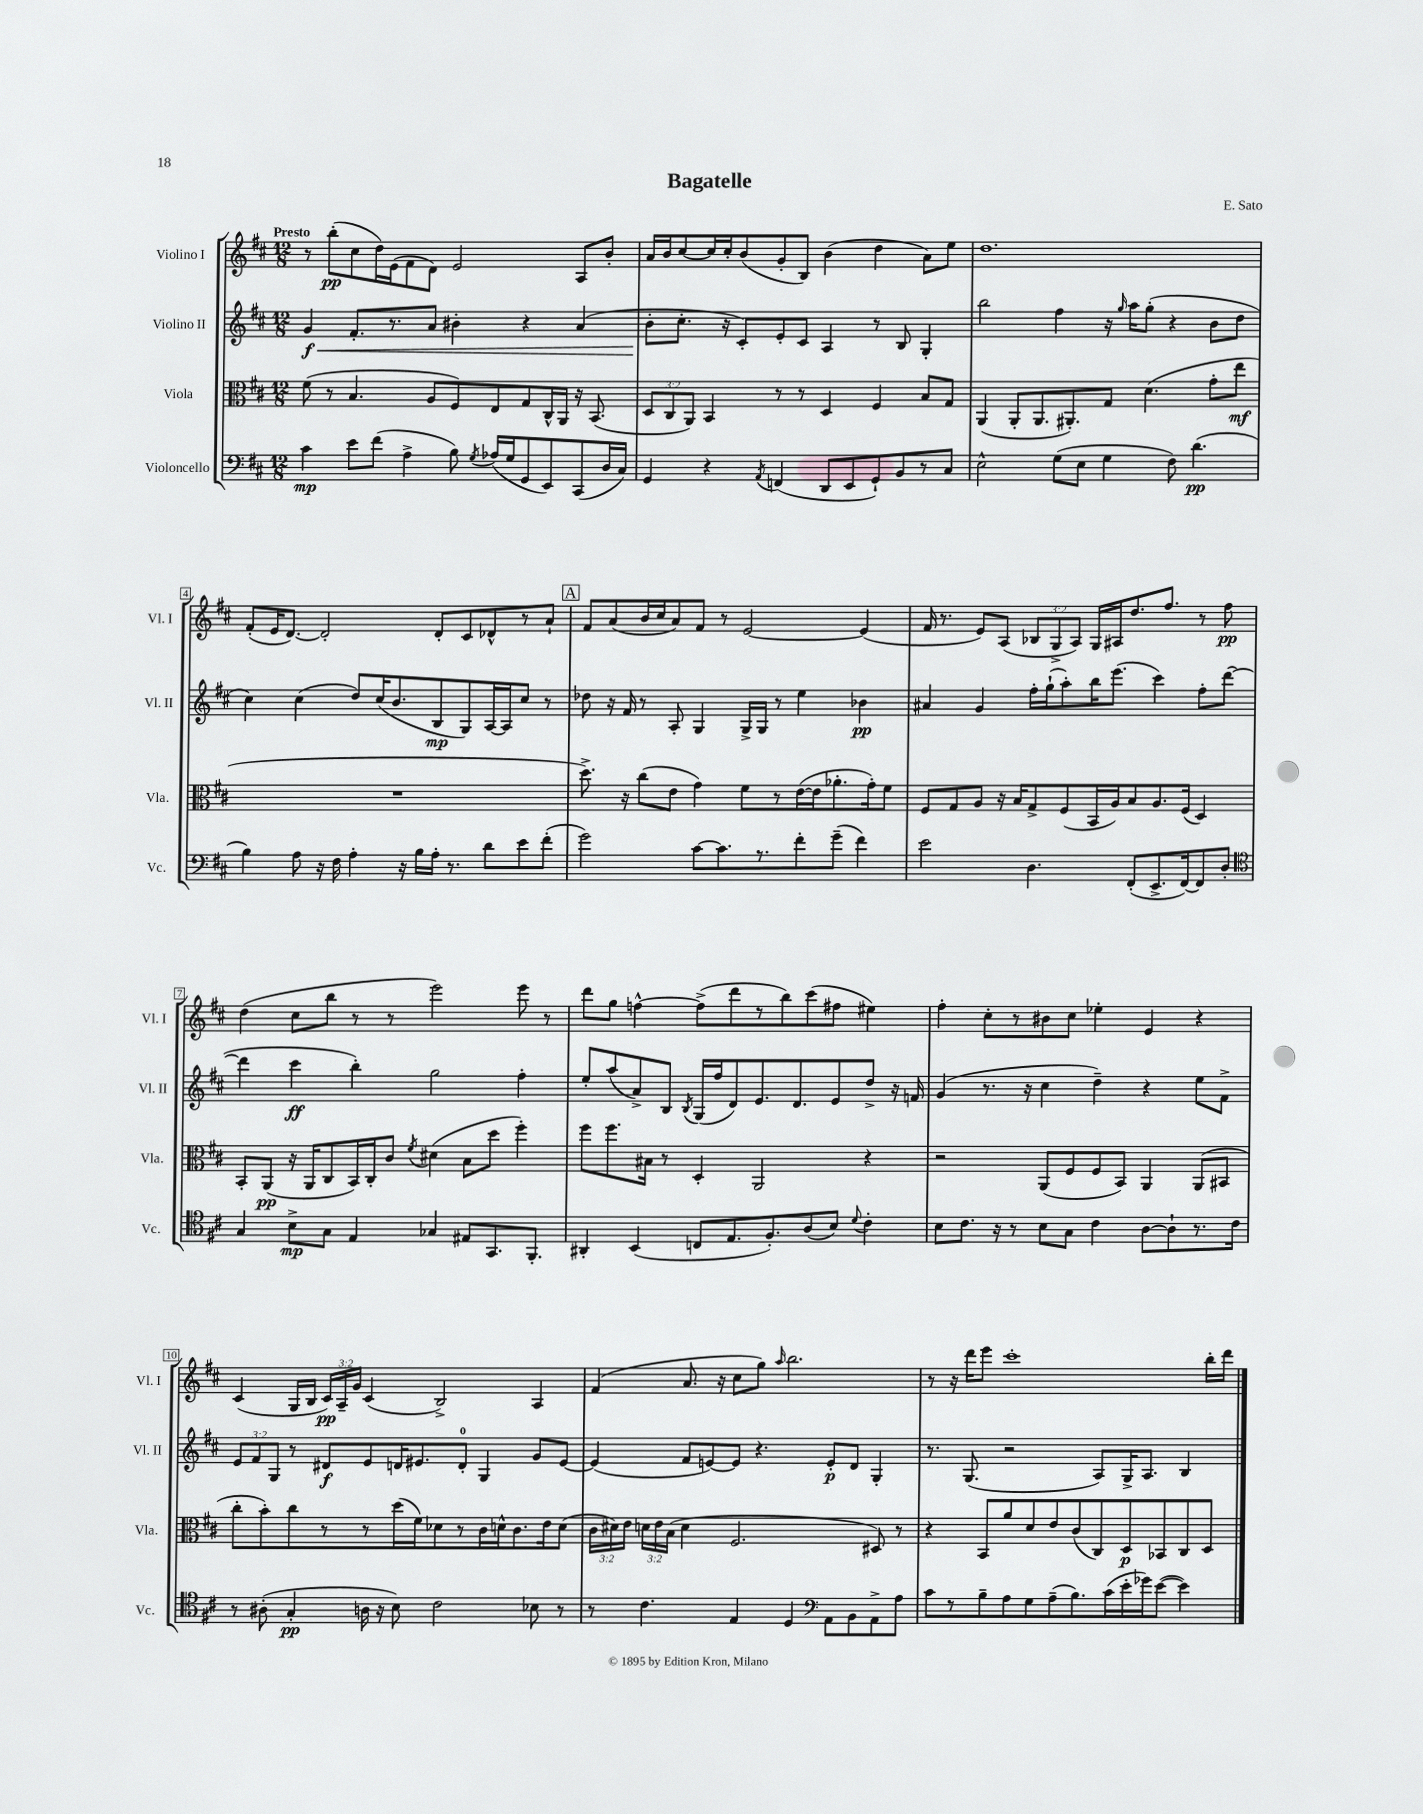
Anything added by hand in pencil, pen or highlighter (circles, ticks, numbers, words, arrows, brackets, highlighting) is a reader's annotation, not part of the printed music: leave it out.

**kern	**dynam	**kern	**dynam	**kern	**dynam	**kern	**dynam
*part4	*part4	*part3	*part3	*part2	*part2	*part1	*part1
*staff4	*staff4	*staff3	*staff3	*staff2	*staff2	*staff1	*staff1
*I"Violoncello	*	*I"Viola	*	*I"Violino II	*	*I"Violino I	*
*I'Vc.	*	*I'Vla.	*	*I'Vl. II	*	*I'Vl. I	*
*clefF4	*	*clefC3	*	*clefG2	*	*clefG2	*
*k[f#c#]	*	*k[f#c#]	*	*k[f#c#]	*	*k[f#c#]	*
*M12/8	*	*M12/8	*	*M12/8	*	*M12/8	*
=1	=1	=1	=1	=1	=1	=1	=1
!	!	!	!	!	!	!LO:TX:a:B:t=Presto	!
!	!	!	!	!	!LO:HP:b	!	!
4c#\	mp	(8f#\	.	4g/	< f	8r	.
.	.	8r	.	.	.	(8bb'\L	pp
8e\L	.	4.B/	.	8.f#'/L	.	8cc#\	.
(8f#\J	.	.	.	.	.	16dd\L)	.
.	.	.	.	8.r	.	(16e\J	.
4A^\	.	.	.	.	.	8f#\	.
.	.	8A/L	.	8a/J	.	8d\J)	.
8B\)	.	8F#/)	.	4b#X'\	.	2e/	.
8qG/	.	.	.	.	.	.	.
(16A-X/LL	.	8E/	.	.	.	.	.
16G/J	.	.	.	.	.	.	.
8GG/	.	8G/	.	4r	.	.	.
8EE/)	.	16C#^^/L	.	.	.	.	.
.	.	16AA/JJ	.	.	.	.	.
(8CC#/	.	16r	.	(4a/	.	8A/L	.
.	.	(8.BB/	.	.	.	.	.
16D/L	.	.	.	.	.	8b'/J	.
16C#/JJ)	.	.	.	.	.	.	.
=2	=2	=2	=2	=2	=2	=2	=2
4GG/	.	12D/L	.	8b'\L	.	16a/LL	.
.	.	.	.	.	.	16b/J	.
.	.	12C#/	.	.	.	.	.
.	.	.	.	8.cc#'\J	[	[8cc#/	.
.	.	12AA/J)	.	.	.	.	.
4r	.	4BB/	.	.	.	16cc#/L]	.
.	.	.	.	16r	.	16cc#'/J	.
.	.	.	.	8c#'/L)	.	(8b/	.
8qAA/	.	.	.	.	.	.	.
(4FFn/	.	8r	.	8e'/	.	8g'/	.
.	.	8r	.	8c#/J	.	8B/J)	.
8DD/L	.	4D/	.	4A/	.	(4b\	.
8EE/	.	.	.	.	.	.	.
8GG`/)	.	4F#/	.	8r	.	4dd\	.
8BB/	.	.	.	8B/	.	.	.
8r	.	8B/L	.	4G'/	.	8a\L)	.
8C#/J	.	8G/J	.	.	.	8ee\J	.
=3	=3	=3	=3	=3	=3	=3	=3
2E^^\	.	(4AA/	.	2bb\	.	1.dd	.
.	.	8AA'/L	.	.	.	.	.
.	.	8.AA/	.	.	.	.	.
(8G\L	.	.	.	4ff#\	.	.	.
.	.	8.AA#X'/)	.	.	.	.	.
8E\J	.	.	.	.	.	.	.
4G\	.	8G/J	.	16r	.	.	.
.	.	.	.	16qqgg/	.	.	.
.	.	.	.	16aa\KL	.	.	.
.	.	(4.d\	.	(8gg'\J	.	.	.
8F#\)	.	.	.	4r	.	.	.
(4.d\	pp	.	.	.	.	.	.
.	.	8g'\L	.	8b\L	.	.	.
.	.	8ee\J	mf	8dd\J	.	.	.
!!LO:LB:g=z
=4	=4	=4	=4	=4	=4	=4	=4
4B\)	.	1.r	.	4cc#\)	.	(8f#'/L	.
.	.	.	.	.	.	16e/K	.
.	.	.	.	.	.	[8.d/J)	.
8A\	.	.	.	(4cc#\	.	.	.
16r	.	.	.	.	.	2d'/]	.
16F#\	.	.	.	.	.	.	.
4A'\	.	.	.	8dd/L)	.	.	.
.	.	.	.	(16cc#/K	.	.	.
.	.	.	.	8.b/	.	.	.
16r	.	.	.	.	.	.	.
16B\LL	.	.	.	.	.	.	.
16A'\JJ	.	.	.	8B/	mp	8d'/L	.
8.r	.	.	.	.	.	.	.
.	.	.	.	8G/)	.	8c#/	.
8d\L	.	.	.	[16A/L	.	8d-X^^/	.
.	.	.	.	16A/J]	.	.	.
8e\	.	.	.	8cc#/J	.	8r	.
(8f#'\J	.	.	.	8r	.	8a`/J	.
!!LO:REH:place=s1:t=A
=5	=5	=5	=5	=5	=5	=5	=5
2g\)	.	8.dd^\)	.	8dd-X\	.	8f#/L	.
.	.	.	.	16r	.	(8a/	.
.	.	16r	.	16f#/	.	.	.
.	.	(8cc#\L	.	8r	.	16b/L	.
.	.	.	.	.	.	16cc#/J	.
.	.	8e\J	.	8A'/	.	8a/)	.
[8c#\L	.	4g\)	.	4G/	.	8f#/J	.
8.c#\]	.	.	.	.	.	8r	.
.	.	8f#\L	.	16G^/LL	.	[2e/	.
8.r	.	.	.	16G/JJ	.	.	.
.	.	8r	.	8r	.	.	.
8f#'\	.	([16e\L	.	4ee\	.	.	.
.	.	16e\J]	.	.	.	.	.
(8g~\J	.	8.a-X'\	.	.	.	.	.
4f#\)	.	.	.	4b-X\	pp	(4e/]	.
.	.	16g'\k)	.	.	.	.	.
.	.	8f#\J	.	.	.	.	.
=6	=6	=6	=6	=6	=6	=6	=6
2e\	.	8F#/L	.	4a#X/	.	16f#/	.
.	.	.	.	.	.	8.r	.
.	.	8G/	.	.	.	.	.
.	.	8A/J	.	4g/	.	8e/L)	.
.	.	16r	.	.	.	(8A/J	.
.	.	16B/KL	.	.	.	.	.
4.D\	.	8G^/	.	16ff#'\LL	.	12B-X/L	.
.	.	.	.	(16gg`\J	.	.	.
.	.	.	.	.	.	12G^/	.
.	.	(8F#/	.	8aa'\)	.	.	.
.	.	.	.	.	.	12A/J)	.
.	.	16BB/L	.	16bb\K	.	16G/LL	.
.	.	16A/J)	.	(8.eee\J	.	16A#X/J	.
(8FF#'/L	.	8B/	.	.	.	8.dd/	.
8.EE^/	.	8.A/	.	4ccc#\)	.	.	.
.	.	.	.	.	.	8.ff#/J	.
[16FF#/k)	.	(16F#/Jk	.	.	.	.	.
8FF#/]	.	4D/)	.	8ff#'\L	.	8r	.
8D'/J	.	.	.	([8ddd\J	.	8ff#\	pp
!!LO:LB:g=z
=7	=7	=7	=7	=7	=7	=7	=7
*clefC4	*	*	*	*	*	*	*
4G/	.	8BB'/L	.	4ddd\]	.	(4dd\	.
.	.	(8AA/J	pp	.	.	.	.
8B^\L	mp	16r	.	4ccc#\	ff	8cc#\L	.
.	.	16AA/KL	.	.	.	.	.
8G\J	.	8C#/	.	.	.	8bb\J	.
4E/	.	16BB/L)	.	4bb'\)	.	8r	.
.	.	16C#'/J	.	.	.	.	.
.	.	8c#/J	.	.	.	8r	.
.	.	8qf#/	.	.	.	.	.
4G-X/	.	(4d#X\	.	2gg\	.	2eee\)	.
8E#X/L	.	8B\L	.	.	.	.	.
8.GG/	.	8dd\J	.	.	.	.	.
.	.	4ff#'\)	.	4ff#'\	.	8eee\	.
8.FF#'/J	.	.	.	.	.	.	.
.	.	.	.	.	.	8r	.
=8	=8	=8	=8	=8	=8	=8	=8
4AA#X'/	.	8ff#\L	.	8ee'/L	.	8ddd\L	.
.	.	8.ff#\	.	(8aa/	.	8gg\J	.
(4BB/	.	.	.	8a^/)	.	[4ffn^^\	.
.	.	16B#X\Jk	.	.	.	.	.
.	.	8r	.	8B/J	.	.	.
.	.	.	.	8qB/	.	.	.
8Cn/L	.	4D'/	.	(16G/LL	.	(8ff^\L]	.
.	.	.	.	16ff#/J	.	.	.
8.E/	.	.	.	8d/)	.	8ddd\	.
.	.	2AA/	.	8.e/	.	8r	.
8.F#'/)	.	.	.	.	.	.	.
.	.	.	.	.	.	8bb\)	.
.	.	.	.	8.d/	.	.	.
(8A/	.	.	.	.	.	(8ccc#\	.
8B/J)	.	.	.	8e/	.	8ff#X\J	.
8qqd/	.	.	.	.	.	.	.
4c#'\	.	4r	.	8dd^/J	.	4ee#X\)	.
.	.	.	.	16r	.	.	.
.	.	.	.	16fn/	.	.	.
=9	=9	=9	=9	=9	=9	=9	=9
8B\L	.	2r	.	(4g/	.	4ff#'\	.
8.c#\J	.	.	.	.	.	.	.
.	.	.	.	8.r	.	8cc#'\L	.
16r	.	.	.	.	.	.	.
8r	.	.	.	.	.	8r	.
.	.	.	.	16r	.	.	.
8B\L	.	(8AA/L	.	4cc#\	.	8b#X\	.
8G\J	.	8F#/	.	.	.	8cc#\J	.
4c#\	.	8F#/	.	4dd~\)	.	4ee-X'\	.
.	.	8BB/J)	.	.	.	.	.
[8A\L	.	4AA/	.	4r	.	4e/	.
8A`\]	.	.	.	.	.	.	.
8.r	.	(8AA/L	.	8ee\L	.	4r	.
.	.	8BB#X/J	.	8f#^\J	.	.	.
16c#\Jk	.	.	.	.	.	.	.
!!LO:LB:g=z
=10	=10	=10	=10	=10	=10	=10	=10
8r	.	8cc#'\L	.	12e/L	.	(4c#/	.
.	.	.	.	12f#/	.	.	.
(8A#X'\	.	8b'\)	.	.	.	.	.
.	.	.	.	12G/J	.	.	.
4G'/	pp	8cc#\	.	8r	.	16G/LL	.
.	.	.	.	.	.	16B/JJ	.
.	.	8r	.	8d#X/L	f	24c#/LL)	pp
.	.	.	.	.	.	24A~/	.
.	.	.	.	.	.	24g/JJ	.
16An\	.	8r	.	8e/	.	(4c#/	.
16r	.	.	.	.	.	.	.
8B\)	.	(16dd\L	.	16dn/K	.	.	.
.	.	16f#\J)	.	8.e#X/	.	.	.
2c#\	.	8d-X\	.	.	.	2B^/)	.
.	.	8r	.	8d'/J	.	.	.
.	.	16c#\L	.	4G/	.	.	.
.	.	16dn^^\J	.	.	.	.	.
.	.	8.c#\	.	.	.	.	.
8B-X\	.	.	.	8g/L	.	4A/	.
.	.	16e\k	.	.	.	.	.
8r	.	(8d\J	.	[8e#/J	.	.	.
=11	=11	=11	=11	=11	=11	=11	=11
8r	.	24c#\LL	.	(4e#/]	.	(4f#/	.
.	.	24d#X\)	.	.	.	.	.
.	.	24e\JJ	.	.	.	.	.
4.c#\	.	24dn\LL	.	.	.	.	.
.	.	24e\	.	.	.	.	.
.	.	(24B\JJ	.	.	.	.	.
.	.	4d\	.	8f#/L	.	8.a/	.
.	.	.	.	[8en/)	.	.	.
.	.	.	.	.	.	16r	.
4E/	.	2.F#/	.	8e/J]	.	8cc#\L	.
.	.	.	.	4.r	.	8gg\J)	.
.	.	.	.	.	.	16qqaa/	.
4D/	.	.	.	.	.	2.bb\	.
*clefF4	*	*	*	*	*	*	*
8AA\L	.	.	.	8e'/L	p	.	.
8BB\	.	.	.	8d/J	.	.	.
8AA^\	.	8D#X/)	.	4G'/	.	.	.
8A\J	.	8r	.	.	.	.	.
=12	=12	=12	=12	=12	=12	=12	=12
8c#\L	.	4r	.	8.r	.	8r	.
8r	.	.	.	.	.	16r	.
.	.	.	.	(8.G/	.	16ddd\KL	.
8B~\	.	8BB/L	.	.	.	8eee\J	.
8A\	.	8a/	.	2r	.	1ccc#'	.
8G\	.	8d/	.	.	.	.	.
(8A~\	.	8e/	.	.	.	.	.
8.B\)	.	(8c#/	.	.	.	.	.
.	.	8C#/)	.	8A/L)	.	.	.
(16c#\L	.	.	.	.	.	.	.
16e'\	.	8D/	p	16G^/K	.	.	.
16g-X\J)	.	.	.	8.A/J	.	.	.
([8e\J	.	8BB-X/	.	.	.	.	.
4e\])	.	8C#/	.	4B/	.	.	.
.	.	8D/J	.	.	.	16bb'\LL	.
.	.	.	.	.	.	16ddd\JJ	.
==	==	==	==	==	==	==	==
*-	*-	*-	*-	*-	*-	*-	*-
